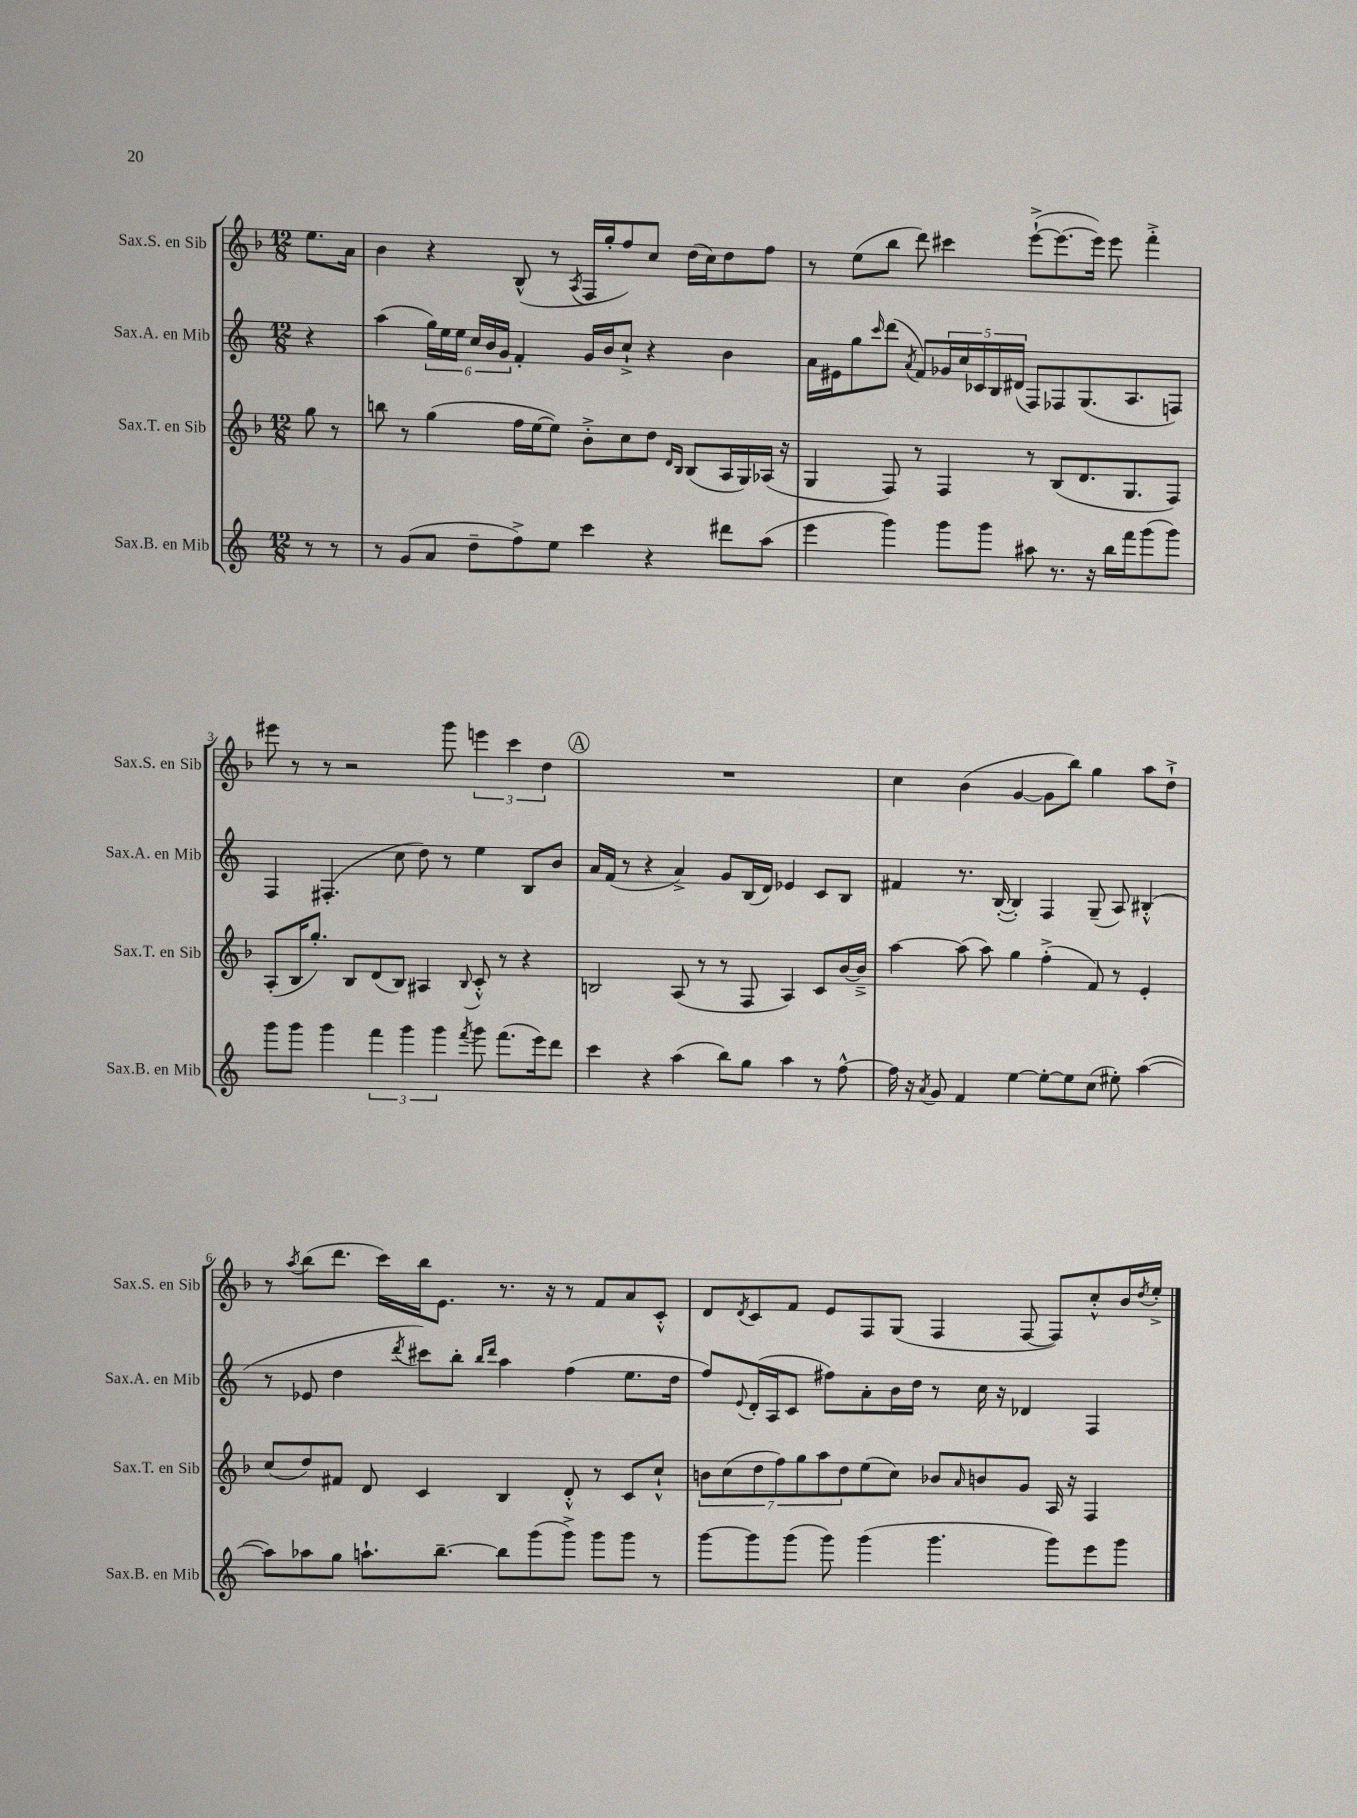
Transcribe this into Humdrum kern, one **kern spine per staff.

**kern	**kern	**kern	**kern
*part4	*part3	*part2	*part1
*staff4	*staff3	*staff2	*staff1
*I"Sax.B. en Mib	*I"Sax.T. en Sib	*I"Sax.A. en Mib	*I"Sax.S. en Sib
*I'Sax.B. en Mib	*I'Sax.T. en Sib	*I'Sax.A. en Mib	*I'Sax.S. en Sib
*clefG2	*clefG2	*clefG2	*clefG2
*k[]	*k[b-]	*k[]	*k[b-]
*M12/8	*M12/8	*M12/8	*M12/8
=	=	=	=
8r	8gg\	4r	8.ee\L
8r	8r	.	.
.	.	.	16a\Jk
=1	=1	=1	=1
8r	8bbn\	(4aa\	4b-\
(8g/L	8r	.	.
8a/J	(4gg\	24gg\LL)	4r
.	.	24ee\	.
.	.	24ee\JJ	.
8dd~\L	.	24cc/LL	.
.	.	24b/	.
.	.	24g/JJ	.
8ff^\)	16ff\LL	4f'/	(8B-^^/
.	[16ee\J	.	.
8ee\J	8ee\J])	.	8r
.	.	.	8qA/
4ccc\	8b-'^\L	16g/LL	16F/LL
.	.	16b/J	16gg'/J
.	8cc\	8cc`^/J	8ff/)
4r	8dd\J	4r	8cc/J
.	16qqd/LL	.	.
.	16qqB-/JJ	.	.
.	(8B-/L	.	(16dd\LL
.	.	.	16cc\J)
8ddd#X\L	16A/L	4b\	8dd\
.	16G/)	.	.
(8aa\J	(16A-X/JJ	.	8ff\J
.	16r	.	.
=2	=2	=2	=2
4eee\	4G/	16a\LL	8r
.	.	16e#X\J	.
.	.	8gg\	(8ee\L
.	.	16qqccc/	.
4ggg\)	8F/)	(8ddd\J	8bb-\J
.	.	8qa/	.
.	8r	8f/L)	8ddd\)
8ggg\L	4F/	20g-X/L	4ccc#X\
.	.	20cc/	.
.	.	20c-X/	.
8ggg\J	.	.	.
.	.	20B/	.
.	.	(20d#X/JJ	.
8aa#X\	8r	8F/L)	([8eee`^\L
8.r	(8B-/L	8F-X/	8.eee\_
.	8.d/	(8.G/	.
16r	.	.	16eee\Jk])
16bb\LL	.	.	8eee\
16fff\J	8.G/	8.A/	.
(8ggg\	.	.	4fff'^\
8ggg\J)	8F/J)	8Fn/J)	.
!!LO:LB:g=z
=3	=3	=3	=3
8ggg\L	(8A'/L	4F/	8eee#X\
8ggg\J	16B-/K	.	8r
.	8.gg'/J)	.	.
4ggg\	.	(4.F#X'/	8r
.	8B-/L	.	2r
6fff\	(8d/	.	.
.	8B-/J)	8cc\	.
6ggg\	.	.	.
.	4A#X/	8dd\)	.
6ggg\	.	.	.
.	.	8r	8ggg\
8qfff/	8qqB-/	.	.
8ggg\	8c'^^/	4ee\	6eeen\
(8.fff\L	8r	.	.
.	.	.	6ccc\
.	4r	8B/L	.
16eee\k)	.	.	.
.	.	.	6dd\
8ddd\J	.	8b/J	.
!!LO:REH:place=s1:t=A
=4	=4	=4	=4
4ccc\	2Bn/	16a/LL	1.r
.	.	(16f/JJ	.
.	.	8r	.
4r	.	4r	.
(4aa\	(8A/	4a^/)	.
.	8r	.	.
8bb\L)	8r	8g/L	.
8gg\J	8F/	(16B/L	.
.	.	16d/JJ)	.
4aa\	4A/)	4e-X/	.
8r	8c/L	8c/L	.
[8ff^^\	[16b-/L	8B/J	.
.	16b-~^/JJ]	.	.
=5	=5	=5	=5
16ff\]	[4aa\	4f#X/	4cc\
16r	.	.	.
8qa/	.	.	.
8g/	.	.	.
4f/	(8aa\]	8.r	(4b-\
.	8aa\)	.	.
.	.	([16B'/	.
[4ee\	4gg\	4B'/])	[4g/
8ee'\L_	(4ff'^\	4F/	8g\L]
8ee\]	.	.	8bb-\J)
(8cc\J	8f/)	(8G~/	4gg\
8ee#X'\)	8r	8A/)	.
([4aa\	4e'/	(4B#X'^^/	8aa\L
.	.	.	8dd`^\J
!!LO:LB:g=z
=6	=6	=6	=6
8aa\L])	(8cc/L	8r	8r
.	.	.	8qaa/
8aa-X\	8dd/)	8e-X/	(8bb-\L
8gg\J	8f#X/J	4dd\	8.ddd\J
8.aan`\L	8d/	.	.
.	.	.	16ccc\LL)
.	.	8qddd/	.
.	4c/	8ccc#X\L)	16bb-\J
[8.bb~\J	.	.	8.e\J
.	.	8bb'\J	.
.	.	16qqbb/LL	.
.	.	16qqddd/JJ	.
8bb\L]	4B-/	4aa\	8.r
(8ggg\	.	.	.
.	.	.	16r
8ggg^\J)	8d'^^/	(4ff\	8r
8ggg\L	8r	.	8f/L
8ggg\J	8c/L	8.ee\L	8a/
8r	8cc`^^/J	.	8c'^^/J
.	.	16dd\Jk	.
=7	=7	=7	=7
[8ggg\L	14bn\L	8ff/L)	8d/L
.	(14cc\	.	.
.	.	8qqe/	8qd/
8ggg\]	.	(16d'/L	8c/
.	14dd\	.	.
.	.	16A/J	.
.	14ff\)	.	.
(8ggg\J	.	8c/J	8f/J
.	14gg\	.	.
.	14aa\	.	.
8ggg\)	.	8ff#X\L)	8e/L
.	14dd\	.	.
(4ggg\	(8ee\	8a'\	8F/
.	8cc\J)	16b\L	(8G/J
.	.	16dd\JJ	.
4.ggg\	8b-X/L	8r	4F/
.	16qqa/	.	.
.	8bn/	16cc\	.
.	.	16r	.
.	8g/J	4d-X/	[8F/
8ggg\L)	16A/	.	8F/L])
.	16r	.	.
8eee\	4F/	4F/	8cc'^^/
8ggg\J	.	.	16b-/L
.	.	.	8qdd/
.	.	.	16ee'^/JJ
==	==	==	==
*-	*-	*-	*-
